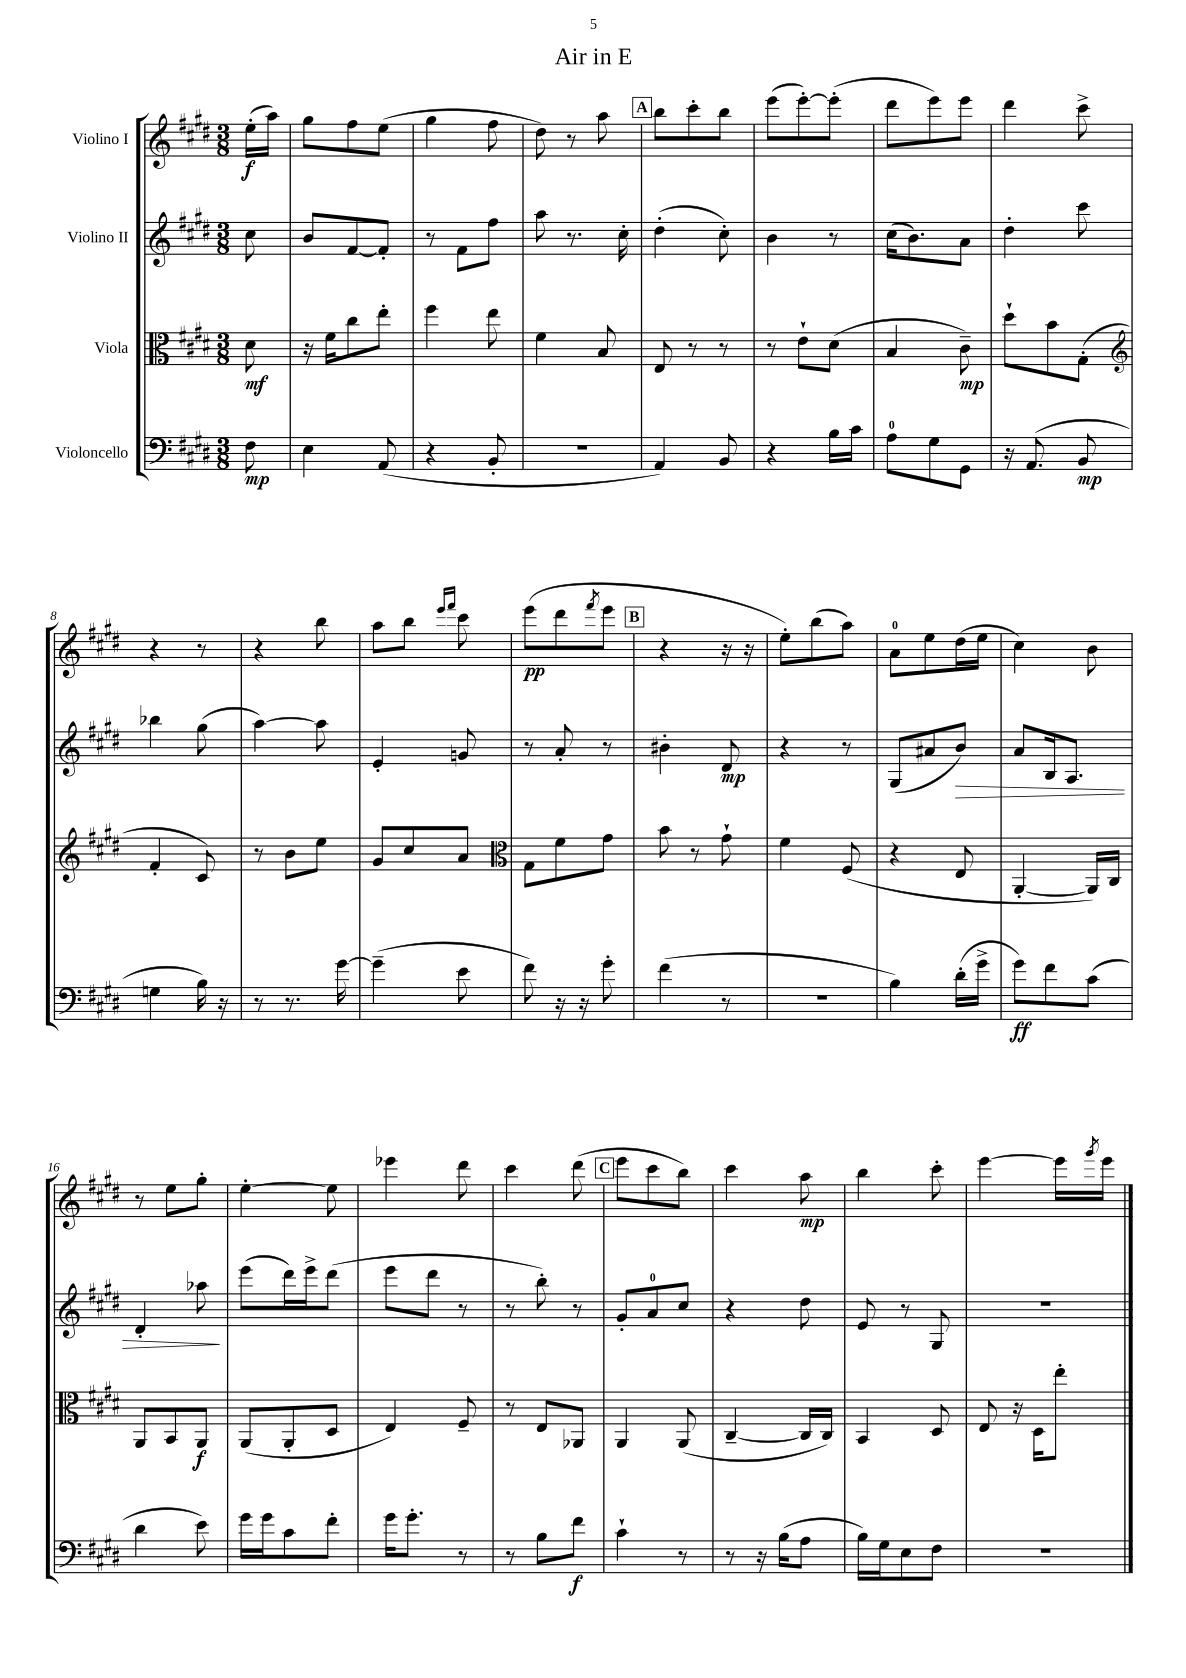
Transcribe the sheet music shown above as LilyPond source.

\header { title = "Air in E" }
<<
\new StaffGroup <<
\new Staff = "s0" \with { instrumentName = "Violino I" } {
    \clef treble \key e \major \numericTimeSignature \time 3/8 \partial 8
    e''16-.\f( a''16) |
    gis''8 fis''8 e''8( |
    gis''4 fis''8 |
    dis''8) r8 a''8 |
    \mark \markup { \box "A" } b''8 cis'''8-. b''8 |
    e'''8( e'''8~-.) e'''8-.( |
    dis'''8 e'''8) e'''8 |
    dis'''4 cis'''8-> |
    r4 r8 |
    r4 b''8 |
    a''8 b''8 \grace { e'''16 fis'''16 } cis'''8 |
    e'''8\pp( dis'''8 \acciaccatura { fis'''8 } e'''8 |
    \mark \markup { \box "B" } r4 r16 r16 |
    e''8-.) b''8( a''8) |
    a'8-0 e''8 dis''16( e''16 |
    cis''4) b'8 |
    r8 e''8 gis''8-. |
    e''4~-. e''8 |
    ees'''4 dis'''8 |
    cis'''4 dis'''8( |
    \mark \markup { \box "C" } e'''8 cis'''8 b''8) |
    cis'''4 a''8\mp |
    b''4 cis'''8-. |
    e'''4~ e'''16 \acciaccatura { gis'''8 } e'''16 \bar "|." |
}
\new Staff = "s1" \with { instrumentName = "Violino II" } {
    \clef treble \key e \major \numericTimeSignature \time 3/8 \partial 8
    cis''8 |
    b'8 fis'8~ fis'8-. |
    r8 fis'8 fis''8 |
    a''8 r8. cis''16-. |
    \mark \markup { \box "A" } dis''4-.( cis''8-.) |
    b'4 r8 |
    cis''16( b'8.) a'8 |
    dis''4-. cis'''8 |
    bes''4 gis''8( |
    a''4~) a''8 |
    e'4-. g'8 |
    r8 a'8-. r8 |
    \mark \markup { \box "B" } bis'4-. dis'8\mp |
    r4 r8 |
    gis8( ais'8 b'8\>) |
    a'8 b16 a8. |
    dis'4-. aes''8\! |
    e'''8( dis'''16) e'''16-> dis'''8( |
    e'''8 dis'''8 r8 |
    r8 b''8-.) r8 |
    \mark \markup { \box "C" } gis'8-. a'8-0 cis''8 |
    r4 dis''8 |
    e'8 r8 gis8 |
    R4. \bar "|." |
}
\new Staff = "s2" \with { instrumentName = "Viola" } {
    \clef alto \key e \major \numericTimeSignature \time 3/8 \partial 8
    dis'8\mf |
    r16 fis'16 cis''8 e''8-. |
    fis''4 e''8 |
    fis'4 b8 |
    \mark \markup { \box "A" } e8 r8 r8 |
    r8 e'8-! dis'8( |
    b4 cis'8--\mp) |
    dis''8-! b'8 gis8-.( |
    \clef treble fis'4-. cis'8) |
    r8 b'8 e''8 |
    gis'8 cis''8 a'8 |
    \clef alto gis8 fis'8 gis'8 |
    \mark \markup { \box "B" } b'8 r8 gis'8-! |
    fis'4 fis8( |
    r4 e8 |
    a,4~-. a,16) cis16 |
    a,8 b,8 a,8\f |
    a,8( a,8-. dis8 |
    e4) fis8-- |
    r8 e8 aes,8 |
    \mark \markup { \box "C" } a,4 a,8( |
    cis4~-- cis16 cis16) |
    b,4 dis8 |
    e8 r16 dis16 e''8-. \bar "|." |
}
\new Staff = "s3" \with { instrumentName = "Violoncello" } {
    \clef bass \key e \major \numericTimeSignature \time 3/8 \partial 8
    fis8\mp |
    e4 a,8( |
    r4 b,8-. |
    R4. |
    \mark \markup { \box "A" } a,4) b,8 |
    r4 b16 cis'16 |
    a8-0 gis8 gis,8 |
    r16 a,8.( b,8\mp |
    g4 b16) r16 |
    r8 r8. gis'16~ |
    gis'4--( e'8 |
    fis'8) r16 r16 gis'8-. |
    \mark \markup { \box "B" } fis'4( r8 |
    R4. |
    b4) dis'16-.( gis'16-> |
    gis'8\ff) fis'8 cis'8( |
    dis'4 e'8) |
    gis'16 gis'16 cis'8 fis'8-. |
    gis'16 gis'8.-. r8 |
    r8 b8 fis'8\f |
    \mark \markup { \box "C" } cis'4-! r8 |
    r8 r16 b16( a8 |
    b16) gis16 e8 fis8 |
    R4. \bar "|." |
}
>>
>>
